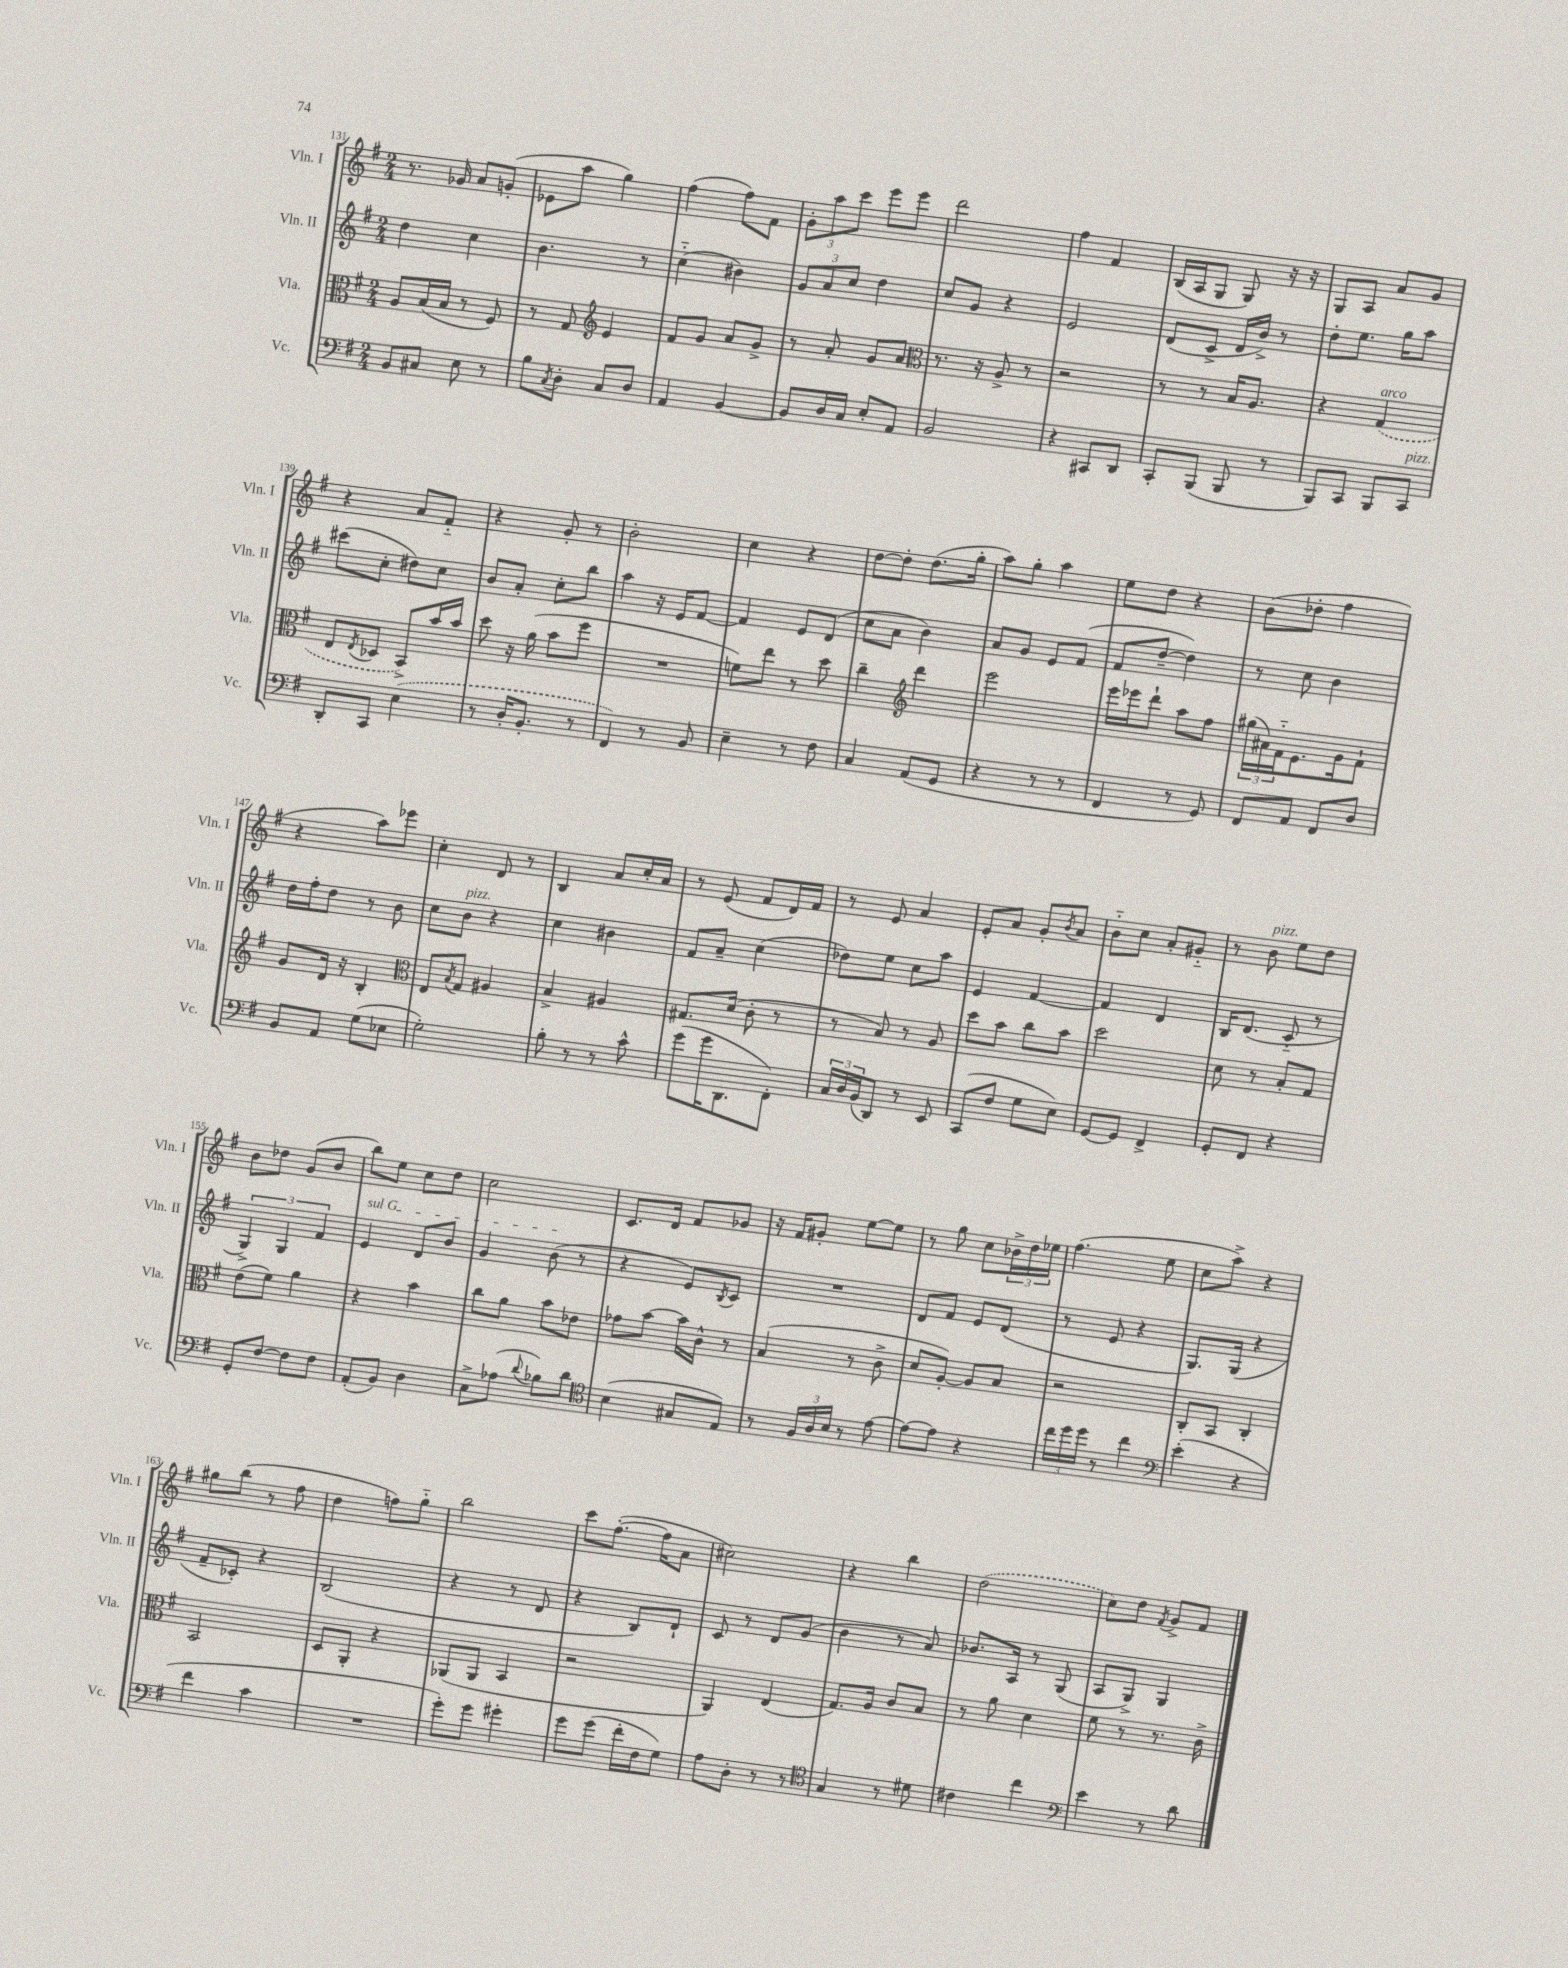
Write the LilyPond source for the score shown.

<<
\new StaffGroup <<
\new Staff = "s0" \with { instrumentName = "Vln. I" shortInstrumentName = "Vln. I" } {
    \clef treble \key g \major \numericTimeSignature \time 2/4
    r8. ges'16 a'8 g'8-.( |
    ees'8 a''8 g''4) |
    fis''4( fis''8) fis'8 |
    \tuplet 3/2 { g'8-. a''8 c'''8 } e'''8 e'''8 |
    d'''2 |
    fis''4 fis'4 |
    b16( a16 g8 g8) r16 r16 |
    g8 a8 a'8 g'8 |
    r4 a'8 fis'8-_ |
    r4 g'8-. r8 |
    b'2-. |
    c''4 r4 |
    d''8~ d''8-. d''8.( g''16-. |
    a''8) g''8-. a''4 |
    e''8 d''8 r4 |
    b'8( des''8-. fis''4 |
    r4 a''8) ees'''8 |
    c''4-. d'8 r8 |
    b4 a'8 c''16-. a'16 |
    r8 e'8( fis'8 d'16) fis'16 |
    r8 e'8 a'4 |
    e'8-. a'8 g'8-. \acciaccatura { b'8 } a'8 |
    b'8-_ c''8 a'8-. gis'8-_ |
    r8 b'8^\markup { \italic "pizz." } e''8 d''8 |
    b'8 des''8 g'8( b'8 |
    b''8) e''8 c''8 d''8 |
    c''2 |
    c'8. d'16 fis'8 ges'8 |
    r16 fis'16 gis'8-. e''8~ e''8 |
    r8 g''8 c''8 \tuplet 3/2 { bes'16-> d''16 ees''16 } |
    fis''4.( e''8 |
    c''8 a''8->) r4 |
    gis''8 b''8( r8 fis''8 |
    d''4 f''8) g''8-_ |
    b''2 |
    c'''8 fis''8.~-.( fis''16 a'8 |
    cis''2) |
    r4 b''4 |
    \once \slurDashed d''2( |
    c''8) d''8 \acciaccatura { fis'8 } g'8-> fis'8 \bar "|." |
}
\new Staff = "s1" \with { instrumentName = "Vln. II" shortInstrumentName = "Vln. II" } {
    \clef treble \key g \major \numericTimeSignature \time 2/4
    d''4 c''4 |
    b'4. r8 |
    c''4-_( bis'4) |
    \tuplet 3/2 { g'8 a'8 c''8 } d''4 |
    c''8 g'8 r4 |
    e'2 |
    d'8( c'8-> d'16 b'16->) r8 |
    d''8-. e''8. g''16 a''8 |
    cis'''8( c''8-. dis''8) c''8 |
    b'8 a'8-. c''8-. b''8 |
    a''4 r16 e'16 fis'8~ |
    fis'4 e'8 d'8( |
    c''8 a'8 b'4) |
    a'8 g'8 e'8 fis'8( |
    fis'8 d''8~-- d''4) |
    r8 c''8 b'4 |
    d''16 fis''16-. d''8 r8 b'8 |
    c''8 b'8^\markup { \italic "pizz." } r4 |
    c''4 bis'4 |
    fis'8 a'8-- c''4( |
    des''8) e''8 c''8 a''8 |
    e'4 fis'4~ |
    fis'4 d'4 |
    b16 d'8.( c'8-_ r8 |
    \tuplet 3/2 { g4->) g4 fis'4 } |
    \once \override TextSpanner.bound-details.left.text = \markup { \italic "sul G" } e'4\startTextSpan d'8 b'8 |
    g'4 b'8\stopTextSpan( r8 |
    r4 e'8) \acciaccatura { b8 } c'8 |
    R2 |
    d'8 fis'8 e'8 d'8( |
    r8 e'8 r4 |
    g8.) g16( r4 |
    fis'8-- ces'8-.) r4 |
    b2( |
    r4 r8 d'8 |
    r4 b8) d'8-! |
    c'8 r8 d'8 g'8( |
    b'4 r8 a'8) |
    bes'8. a16 r8 g8( |
    a8 g8->) g4 \bar "|." |
}
\new Staff = "s2" \with { instrumentName = "Vla." shortInstrumentName = "Vla." } {
    \clef alto \key g \major \numericTimeSignature \time 2/4
    a8 b16( b16 r8 fis8) |
    r8 g8 \clef treble e'4 |
    fis'8 g'8 a'8 g'8-> |
    r8 a'8-. g'8 a'8 |
    \clef alto r8. r16 a8-> r8 |
    r2 |
    r8 r8 b16 a8. |
    r4 \once \slurDashed g4^\markup { \italic "arco" }( |
    e8 \acciaccatura { e8 } des8 b,8->) b'16 b'16 |
    d''8 r16 a'16( b'8 fis''8 |
    R2 |
    f'8) e''8 r8 d''8 |
    c''4-- \clef treble d'''4 |
    e'''2 |
    e'''16 ees'''16 d'''8-! a''8 fis''8 |
    \tuplet 3/2 { gis''16( ais'16) fis'16-_ } e'8. g'16 fis'8-! |
    g'8 d'16 r16 b4-. |
    \clef alto e8 \acciaccatura { b8 } g8 ais4 |
    b4-> ais4 |
    gis8. d'16( c'8-. r8 |
    r8 b8) r8 a8 |
    d''8 b'8 c''8 b'8 |
    d''2 |
    d'8 r8 b8-. g8 |
    e'8( fis'8) a'4 |
    r4 b'4 |
    c''8 a'8 b'8 ees'8 |
    ges'8 b'8~ b'16 c'16-^ r8 |
    b4( r8 c'8-> |
    d'8 a8~-.) a8 b8 |
    r2 |
    c8-. b,8 c4-. |
    b,2 |
    d8 a,8-. r4 |
    aes,8( aes,8 b,4 |
    r2 |
    a,4) e4( |
    g8.) a16 c'8 b8 |
    r8 a'8 d'4 |
    fis'8 r8 r8. c'16-> \bar "|." |
}
\new Staff = "s3" \with { instrumentName = "Vc." shortInstrumentName = "Vc." } {
    \clef bass \key g \major \numericTimeSignature \time 2/4
    b,8 cis8 e8 r8 |
    b8 \acciaccatura { c8 } d8-. c8 d8 |
    a,4 b,4~ |
    b,8 d16 c16 e8-. a,8 |
    b,2 |
    r4 cis,8 d,8 |
    c,8-. b,,8( b,,8 r8 |
    b,,8) c,8 b,,8 c,8^\markup { \italic "pizz." } |
    d,8-. c,8 \once \slurDashed e4( |
    r8 d16-. b,8.-. r8 |
    fis,4) r8 b,8 |
    e4-- r8 fis8 |
    c4 a,8( g,8 |
    r4 r8 r8 |
    fis,4 r8 g,8) |
    fis,8 a,8 fis,8 d8 |
    b,8 a,8 g8( ees8 |
    g2-.) |
    b8-. r8 r8 c'8-^ |
    g'8( g'16 d,8. fis,8-.) |
    \tuplet 3/2 { c16 d16 b,16( } d,8) r8 e,8 |
    c,8( fis8 g8 e8) |
    g,8~ g,8 fis,4-> |
    g,8-. fis,8 r4 |
    g,8-. fis8~ fis8 fis8 |
    a,8-.( b,8) d4 |
    c8-> aes8( \appoggiatura { d'8 } bes8) d'8 |
    \clef tenor b4( gis8 e8) |
    r8 \tuplet 3/2 { fis16 a16 b16 } r8 e'8~ |
    e'8~ e'8 r4 |
    \tuplet 3/2 { c''16 d''16 d''16 } r8 c''4 |
    \clef bass e'4-.( r4 |
    fis'4 c'4 |
    R2 |
    g'8-.) g'8 gis'4-. |
    g'8 g'8( fis'16-. fis16 g8) |
    a8 d8-. r8 r8 |
    \clef tenor g4 r8 dis'8 |
    cis'4 c''4 |
    \clef bass e'4 r8 d'8 \bar "|." |
}
>>
>>
\layout { \context { \Score currentBarNumber = #131 } }
